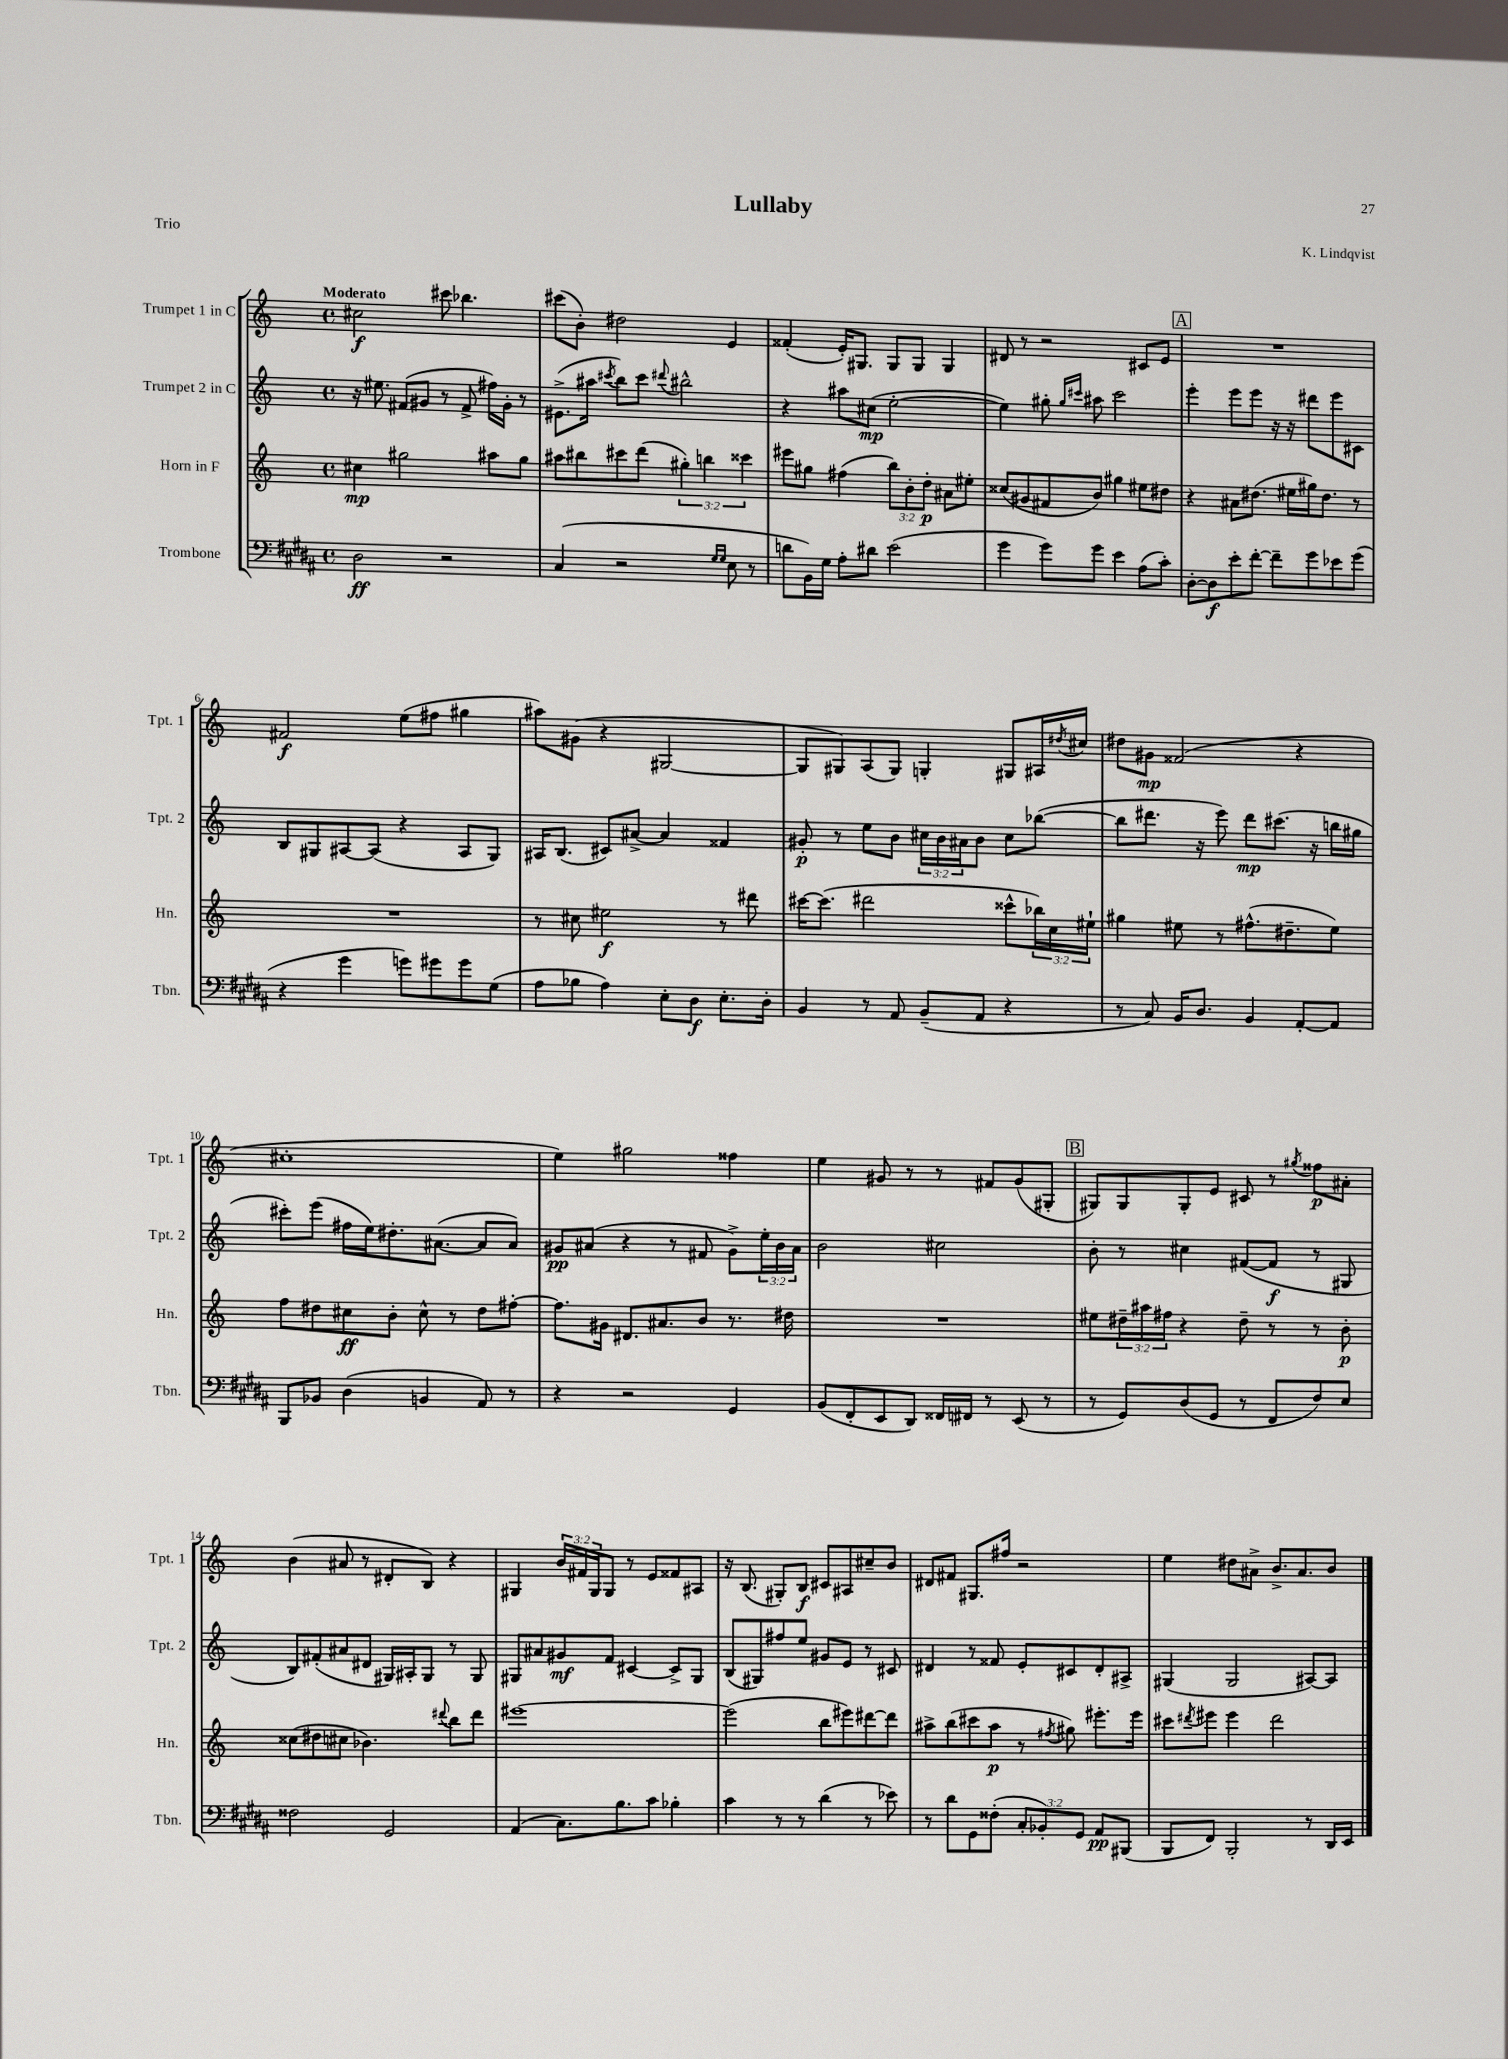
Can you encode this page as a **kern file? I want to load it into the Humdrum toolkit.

**kern	**dynam	**kern	**dynam	**kern	**dynam	**kern	**dynam
*part4	*part4	*part3	*part3	*part2	*part2	*part1	*part1
*staff4	*staff4	*staff3	*staff3	*staff2	*staff2	*staff1	*staff1
*I"Trombone	*	*I"Horn in F	*	*I"Trumpet 2 in C	*	*I"Trumpet 1 in C	*
*I'Tbn.	*	*I'Hn.	*	*I'Tpt. 2	*	*I'Tpt. 1	*
*clefF4	*	*clefG2	*	*clefG2	*	*clefG2	*
*k[f#c#g#d#a#]	*	*k[]	*	*k[]	*	*k[]	*
*M4/4	*	*M4/4	*	*M4/4	*	*M4/4	*
*met(c)	*	*met(c)	*	*met(c)	*	*met(c)	*
=1	=1	=1	=1	=1	=1	=1	=1
!	!	!	!	!	!	!LO:TX:a:B:t=Moderato	!
2D#\	ff	4cc#X\	mp	16r	.	2cc#X\	f
.	.	.	.	8.ee#X\	.	.	.
.	.	2gg#X\	.	(8f#X/L	.	.	.
.	.	.	.	8g#X/J	.	.	.
2r	.	.	.	8r	.	8ccc#X\	.
.	.	.	.	8f#^/	.	4.bb-X\	.
.	.	8aa#X\L	.	16ff#X\LL)	.	.	.
.	.	.	.	16g#'\JJ	.	.	.
.	.	8gg#\J	.	8r	.	.	.
=2	=2	=2	=2	=2	=2	=2	=2
(4C#/	.	8aa#X\L	.	(8.e#X^\L	.	(8ccc#X\L	.
.	.	8bb#X\	.	.	.	8b'\J)	.
.	.	.	.	16aa#X\Jk	.	.	.
.	.	.	.	8qccc#X/	.	.	.
2r	.	8ccc#X\	.	8bb\L)	.	2dd#X\	.
.	.	(8ddd\J	.	8ccc#\J	.	.	.
.	.	.	.	8qqddd#X/	.	.	.
.	.	6gg#X'\)	.	2bb#X^^\	.	.	.
.	.	6bbn\	.	.	.	.	.
16qqG#/LL	.	.	.	.	.	.	.
16qqG#/JJ	.	.	.	.	.	.	.
8E\	.	.	.	.	.	4e/	.
.	.	6ccc##X\	.	.	.	.	.
8r	.	.	.	.	.	.	.
=3	=3	=3	=3	=3	=3	=3	=3
8dn\L	.	8eee#X\L	.	4r	.	(4f##X'/	.
16BB\L)	.	8gg#X\J	.	.	.	.	.
16G#\JJ	.	.	.	.	.	.	.
8A#'\L	.	(4ff#X\	.	8aa#X\L	.	16e'/KL)	.
.	.	.	.	.	.	8.G#X/J	.
8d#X\J	.	.	.	(8cc#X\J	mp	.	.
(2e\	.	12bb\L)	.	[2ee'\	.	8G#/L	.
.	.	12b'\	.	.	.	.	.
.	.	.	.	.	.	8G#/J	.
.	.	12dd'\J	p	.	.	.	.
.	.	8a#X\L	.	.	.	4G#/	.
.	.	8ee#X'\J	.	.	.	.	.
=4	=4	=4	=4	=4	=4	=4	=4
4g#\	.	(8cc##X/L	.	4ee\])	.	8d#X/	.
.	.	8g#X/	.	.	.	8r	.
8g#\L)	.	8f#X/	.	8gg#X'\	.	2r	.
.	.	.	.	16qqgg#/LL	.	.	.
.	.	.	.	16qqccc#X/JJ	.	.	.
8g#\J	.	8b/J)	.	8aa#X\	.	.	.
4e\	.	4gg#X\	.	2ccc#\	.	.	.
(8A#\L	.	8ee#X\L	.	.	.	8c#X/L	.
8c#'\J)	.	8dd#X\J	.	.	.	8e/J	.
!!LO:REH:place=s1:t=A
=5	=5	=5	=5	=5	=5	=5	=5
[8D#'\L	.	4r	.	4eee'\	.	1r	.
8D#\]	f	.	.	.	.	.	.
8e'\	.	8a#X\L	.	8eee\L	.	.	.
[8f#'\J	.	(8.dd#X\J	.	8eee\J	.	.	.
8f#~\L]	.	.	.	16r	.	.	.
.	.	16ee#X\LL	.	16r	.	.	.
8g#\	.	16gg#X\J)	.	8ddd#X\L	.	.	.
.	.	8.dd#\J	.	.	.	.	.
8e-X\	.	.	.	8eee\	.	.	.
(8g#\J	.	8r	.	8c#X\J	.	.	.
!!LO:LB:g=z
=6	=6	=6	=6	=6	=6	=6	=6
4r	.	1r	.	8B/L	.	2f#X/	f
.	.	.	.	8G#X/	.	.	.
4g#\	.	.	.	[8A#X/	.	.	.
.	.	.	.	(8A#/J]	.	.	.
8gn\L)	.	.	.	4r	.	(8ee\L	.
8g#X\	.	.	.	.	.	8ff#X\J	.
8g#\	.	.	.	8A#/L	.	4gg#X\	.
(8G#\J	.	.	.	8G#/J)	.	.	.
=7	=7	=7	=7	=7	=7	=7	=7
8A#\L	.	8r	.	16A#X/KL	.	8aa#X\L)	.
.	.	.	.	(8.B/J	.	.	.
8B-X\J	.	8cc#X\	.	.	.	(8g#X\J	.
4A#\)	.	2ee#X\	f	8c#X/L)	.	4r	.
.	.	.	.	[8a#X^/J	.	.	.
8E'\L	.	.	.	4a#/]	.	[2G#X/	.
8D#\J	f	.	.	.	.	.	.
8.E'\L	.	8r	.	4f##X/	.	.	.
.	.	8ddd#X\	.	.	.	.	.
16D#'\Jk	.	.	.	.	.	.	.
=8	=8	=8	=8	=8	=8	=8	=8
4BB/	.	[16ccc#X\KL	.	8g#X'/	p	8G#/L]	.
.	.	(8.ccc#\J]	.	.	.	.	.
.	.	.	.	8r	.	8G#X/)	.
8r	.	2ddd#X\	.	8ee\L	.	(8A/	.
8AA#/	.	.	.	8b\J	.	8G#/J)	.
(8BB~/L	.	.	.	24cc#X\LL	.	4Gn'/	.
.	.	.	.	24b\	.	.	.
.	.	.	.	24a#X\J	.	.	.
8AA#/J	.	.	.	8b\J	.	.	.
4r	.	8ccc##X^^\L	.	8cc#\L	.	8G#X/L	.
.	.	24bb-X\L)	.	([8bb-X\J	.	16A#X/L	.
.	.	24cc\	.	.	.	.	.
.	.	.	.	.	.	8qdd#X/	.
.	.	.	.	.	.	16cc#X/JJ	.
.	.	24ee#X`\JJ	.	.	.	.	.
=9	=9	=9	=9	=9	=9	=9	=9
8r	.	4gg#X\	.	8bb-\L]	.	8dd#X\L	.
8C#/)	.	.	.	8.ddd#X\J	.	8g#X\J	mp
16BB/KL	.	8ee#X\	.	.	.	(2f##X/	.
8.D#/J	.	.	.	16r	.	.	.
.	.	8r	.	8eee\)	.	.	.
4BB/	.	(8.ff#X^^\L	.	8ddd#\L	mp	.	.
.	.	.	.	(8.ccc#X\J	.	.	.
.	.	8.dd#X~\	.	.	.	.	.
[8AA#'/L	.	.	.	.	.	4r	.
.	.	.	.	16r	.	.	.
8AA#/J]	.	8ee#\J)	.	16bbn\LL	.	.	.
.	.	.	.	16gg#X\JJ	.	.	.
!!LO:LB:g=z
=10	=10	=10	=10	=10	=10	=10	=10
8BBB/L	.	8ff\L	.	8ccc#X'\L)	.	1cc#X'	.
8BB-X/J	.	8dd#X\	.	(8eee\J	.	.	.
(4D#\	.	8cc#X\	ff	16ff#X\LL	.	.	.
.	.	.	.	16ee\J)	.	.	.
.	.	8b'\J	.	8.dd#X'\	.	.	.
4BBn/	.	8cc#^^\	.	.	.	.	.
.	.	.	.	([8.a#X\J	.	.	.
.	.	8r	.	.	.	.	.
8AA#/)	.	8dd#\L	.	8a#/L]	.	.	.
8r	.	[8ff#X'\J	.	8a#/J)	.	.	.
=11	=11	=11	=11	=11	=11	=11	=11
4r	.	8.ff#\L]	.	8g#X/L	pp	4ee\)	.
.	.	.	.	(8a#X/J	.	.	.
.	.	16g#X\Jk	.	.	.	.	.
2r	.	8.d#X/L	.	4r	.	2gg#X\	.
.	.	8.a#X/	.	.	.	.	.
.	.	.	.	8r	.	.	.
.	.	8b/J	.	8f#X/	.	.	.
4GG#/	.	8.r	.	8g#^\L)	.	4ff##X\	.
.	.	.	.	24ee'\L	.	.	.
.	.	.	.	24b\	.	.	.
.	.	16dd#X\	.	.	.	.	.
.	.	.	.	24a#\JJ	.	.	.
=12	=12	=12	=12	=12	=12	=12	=12
(8BB/L	.	1r	.	2b\	.	4ee\	.
8FF#'/	.	.	.	.	.	.	.
8EE/	.	.	.	.	.	8g#X/	.
8DD#/J)	.	.	.	.	.	8r	.
16FF##X/LL	.	.	.	2cc#X\	.	8r	.
16FF#X/JJ	.	.	.	.	.	.	.
8r	.	.	.	.	.	8f#X/L	.
(8EE/	.	.	.	.	.	(8g#/	.
8r	.	.	.	.	.	8G#X'/J	.
!!LO:REH:place=s1:t=B
=13	=13	=13	=13	=13	=13	=13	=13
8r	.	8ee#X\L	.	8b'\	.	8G#X/L)	.
8GG#/L)	.	24dd#X~\L	.	8r	.	8G#/	.
.	.	24aa#X\	.	.	.	.	.
.	.	24ff#X\JJ	.	.	.	.	.
(8D#/	.	4r	.	4cc#X\	.	8G#'/	.
8GG#/J	.	.	.	.	.	8e/J	.
8r	.	8dd#~\	.	([8f#X/L	.	8c#X/	.
8FF#/L	.	8r	.	8f#/J]	f	8r	.
.	.	.	.	.	.	8qgg#X/	.
8F#/)	.	8r	.	8r	.	8ff##X\L	p
8E/J	.	8b'\	p	8G#X/	.	8a#X'\J	.
!!LO:LB:g=z
=14	=14	=14	=14	=14	=14	=14	=14
2F##X\	.	(8cc##X\L	.	8B/L)	.	(4b\	.
.	.	8dd#X\	.	(8f#X'/	.	.	.
.	.	8cc#X\J	.	8a#X/	.	8a#X/	.
.	.	4.b-X\)	.	8d#X/J	.	8r	.
2GG#/	.	.	.	16G#X/LL)	.	8d#X'/L	.
.	.	.	.	16A#X'/J	.	.	.
.	.	.	.	8G#/J	.	8B/J)	.
.	.	8qqddd#X/	.	.	.	.	.
.	.	8bb\L	.	8r	.	4r	.
.	.	8ddd#\J	.	8G#/	.	.	.
=15	=15	=15	=15	=15	=15	=15	=15
(4AA#/	.	[1eee#X	.	8G#X/L	.	4G#X/	.
.	.	.	.	8a#X/	.	.	.
8.C#\L)	.	.	.	8g#X/	mf	24b/LL	.
.	.	.	.	.	.	24f#X/	.
.	.	.	.	.	.	24G#/J	.
.	.	.	.	8f/J	.	8G#/J	.
8.B\	.	.	.	.	.	.	.
.	.	.	.	[4c#X/	.	8r	.
8c#\J	.	.	.	.	.	8e/L	.
4B-X'\	.	.	.	8c#^/L]	.	8f##X/	.
.	.	.	.	8G#/J	.	8A#X/J	.
=16	=16	=16	=16	=16	=16	=16	=16
4c#\	.	(2eee#\]	.	(8B/L	.	16r	.
.	.	.	.	.	.	(8.B/	.
.	.	.	.	8G#X/)	.	.	.
8r	.	.	.	8ff#X/	.	8G#X'/L)	.
8r	.	.	.	8ee/J	.	8B/J	f
(4d#\	.	8bb\L	.	8g#X/L	.	8c#X/L	.
.	.	8eee#X\)	.	8e/J	.	8A#X/	.
8r	.	[8ddd#X\	.	8r	.	8cc#X~/	.
8e-X\)	.	8ddd#\J]	.	8c#X/	.	8b/J	.
=17	=17	=17	=17	=17	=17	=17	=17
8r	.	8aa#X^\L	.	4d#X/	.	8d#X/L	.
8d#\L	.	(8bb\	.	.	.	8f#X/J	.
8GG#\	.	8ccc#X\	.	8r	.	8.G#X/L	.
(8F##X'\J	.	8aa#\J	p	8f##X/	.	.	.
.	.	.	.	.	.	16ff#X/Jk	.
12C#'/L	.	8r	.	8e'/L	.	2r	.
12BB-X'/)	.	.	.	.	.	.	.
.	.	8qff#X/	.	.	.	.	.
.	.	8gg#X\)	.	8c#X/	.	.	.
12GG#/J	.	.	.	.	.	.	.
8AA#/L	pp	8.eee#X'\L	.	8d#'/	.	.	.
(8BBB#X/J	.	.	.	8A#X^/J	.	.	.
.	.	16eee#\Jk	.	.	.	.	.
=18	=18	=18	=18	=18	=18	=18	=18
8BBB/L	.	8ccc#X\L	.	(4G#X/	.	4ee\	.
.	.	8qddd#X/	.	.	.	.	.
8FF#/J)	.	8eee#X\J	.	.	.	.	.
2BBB'/	.	4eee#\	.	2G#/	.	8dd#X\L	.
.	.	.	.	.	.	8a#X^\J	.
.	.	2ddd#\	.	.	.	8.b^/L	.
.	.	.	.	.	.	8.a#/	.
8r	.	.	.	[8A#X/L)	.	.	.
16DD#/LL	.	.	.	8A#/J]	.	8b/J	.
16EE/JJ	.	.	.	.	.	.	.
==	==	==	==	==	==	==	==
*-	*-	*-	*-	*-	*-	*-	*-
